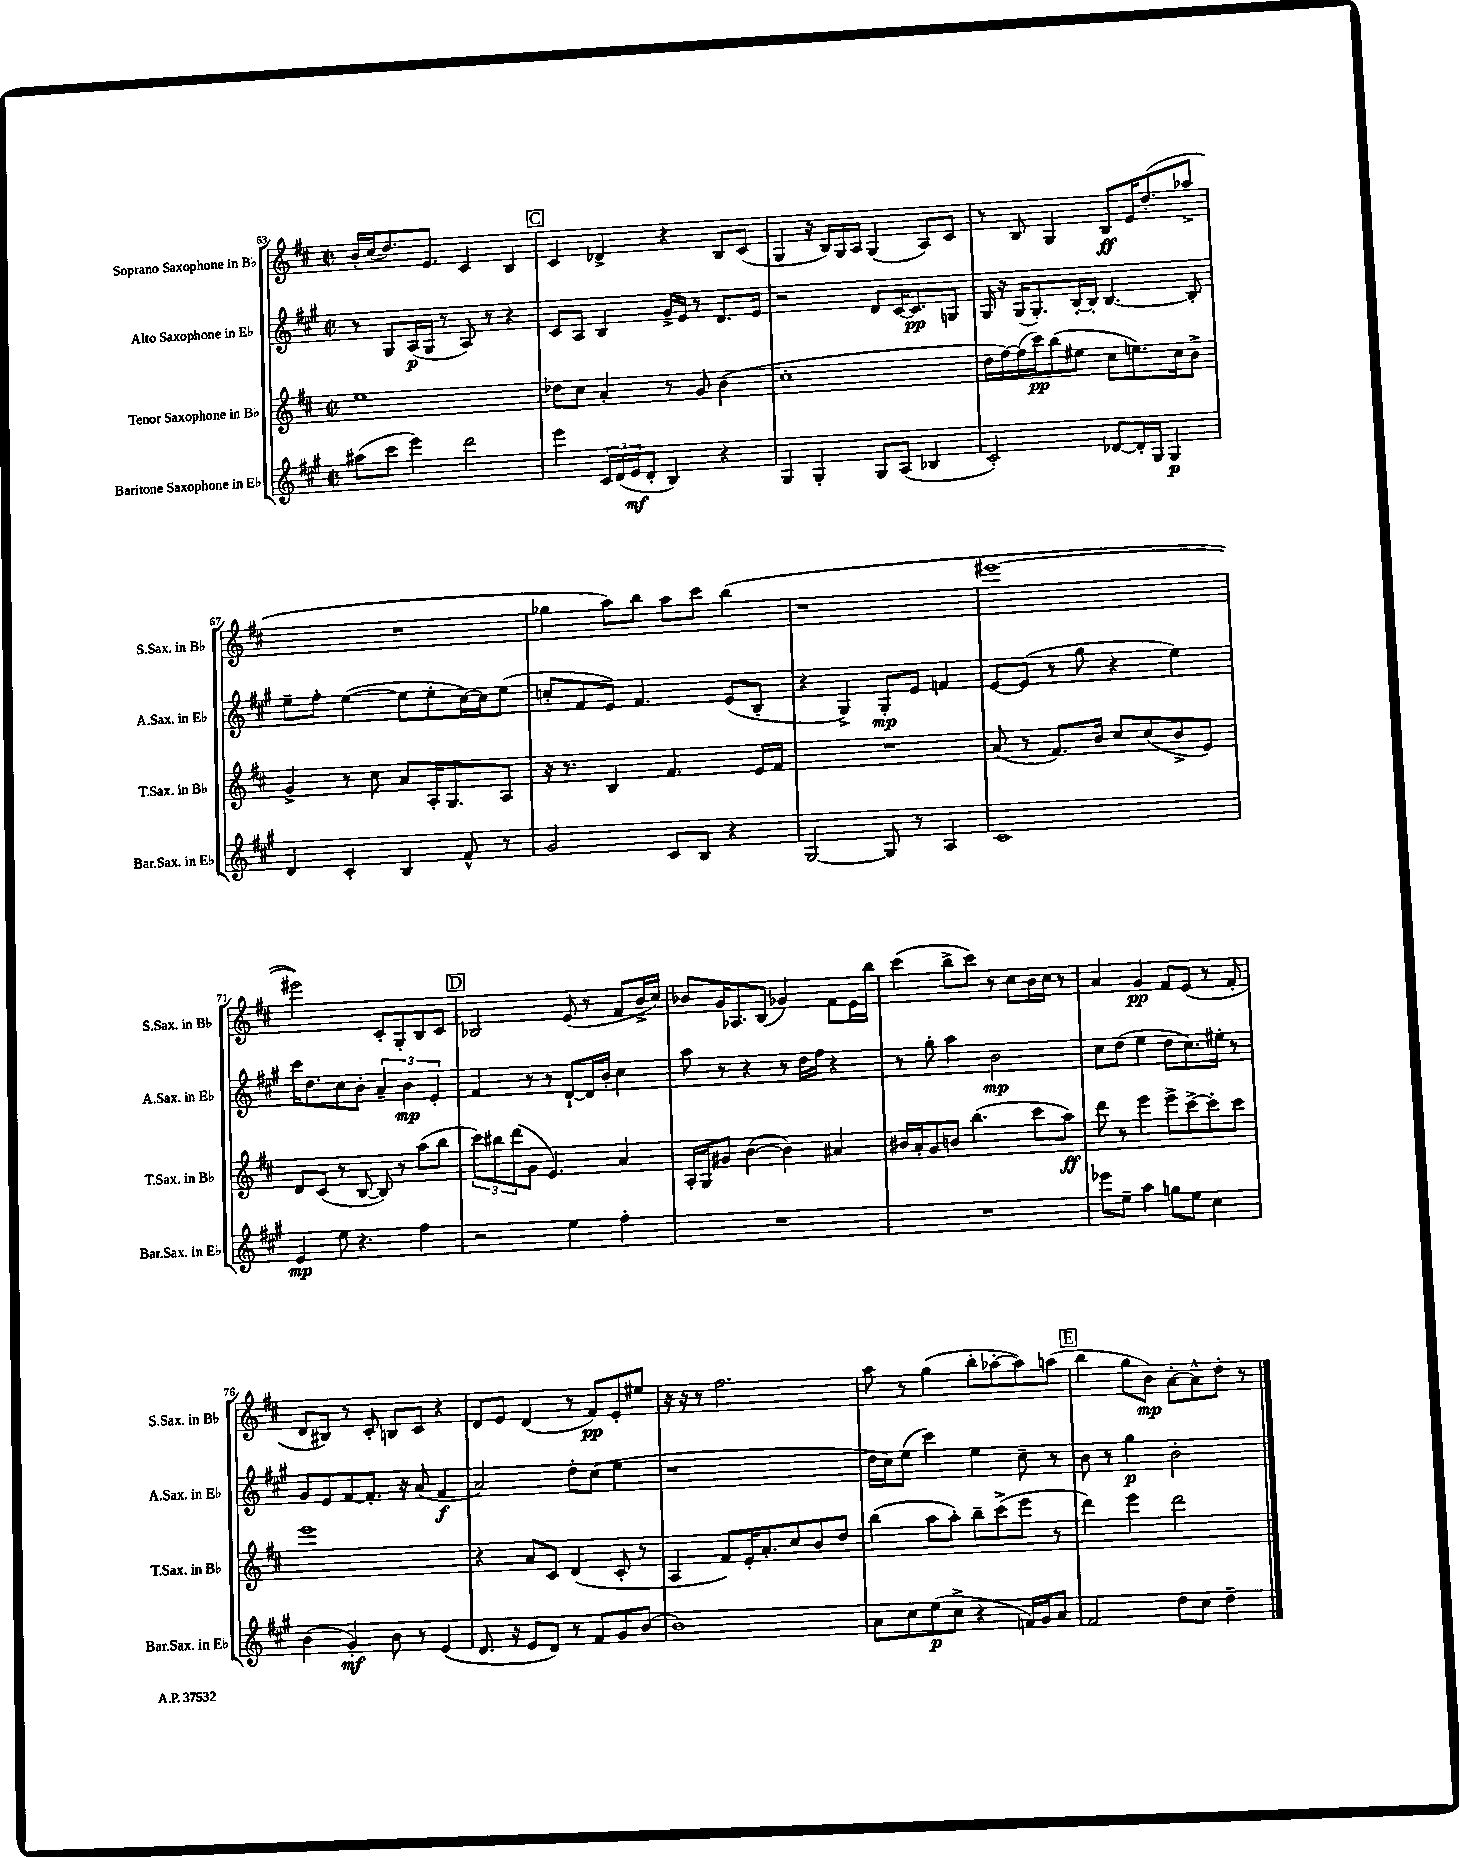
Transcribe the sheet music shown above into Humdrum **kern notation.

**kern	**dynam	**kern	**dynam	**kern	**dynam	**kern	**dynam
*part4	*part4	*part3	*part3	*part2	*part2	*part1	*part1
*staff4	*staff4	*staff3	*staff3	*staff2	*staff2	*staff1	*staff1
*I"Baritone Saxophone in E♭	*	*I"Tenor Saxophone in B♭	*	*I"Alto Saxophone in E♭	*	*I"Soprano Saxophone in B♭	*
*I'Bar.Sax. in E♭	*	*I'T.Sax. in B♭	*	*I'A.Sax. in E♭	*	*I'S.Sax. in B♭	*
*clefG2	*	*clefG2	*	*clefG2	*	*clefG2	*
*k[f#c#g#]	*	*k[f#c#]	*	*k[f#c#g#]	*	*k[f#c#]	*
*M2/2	*	*M2/2	*	*M2/2	*	*M2/2	*
*met(c|)	*	*met(c|)	*	*met(c|)	*	*met(c|)	*
=63	=63	=63	=63	=63	=63	=63	=63
(8aa#X\L	.	1ee	.	8r	.	16b'/LL	.
.	.	.	.	.	.	(16cc#/J	.
8ccc#\J	.	.	.	8G#/L	.	8.dd/)	.
4eee\)	.	.	.	(16A/L	p	.	.
.	.	.	.	16G#/JJ	.	8.e/J	.
.	.	.	.	8r	.	.	.
2ddd\	.	.	.	8A/)	.	4c#/	.
.	.	.	.	8r	.	.	.
.	.	.	.	4r	.	4B/	.
!!LO:REH:place=s1:t=C
=64	=64	=64	=64	=64	=64	=64	=64
4eee\	.	8dd-X\L	.	8c#/L	.	4c#/	.
.	.	8cc#\J	.	8A/J	.	.	.
24c#/LL	.	4a'/	.	4B/	.	4d-X^/	.
(24d/	.	.	.	.	.	.	.
24e/J	mf	.	.	.	.	.	.
8d'/J	.	.	.	.	.	.	.
4B/)	.	8r	.	16g#^/LL	.	4r	.
.	.	.	.	16e/JJ	.	.	.
.	.	8g/	.	8r	.	.	.
4r	.	(4b\	.	8.d/L	.	8B/L	.
.	.	.	.	.	.	(8c#/J	.
.	.	.	.	16e/Jk	.	.	.
=65	=65	=65	=65	=65	=65	=65	=65
4G#/	.	1cc#'	.	2r	.	4G/	.
4G#'/	.	.	.	.	.	16r	.
.	.	.	.	.	.	16B/LL)	.
.	.	.	.	.	.	16G/	.
.	.	.	.	.	.	16A/JJ	.
8G#/L	.	.	.	8d/L	.	(4G/	.
(8A/J	.	.	.	[16c#/K	.	.	.
.	.	.	.	8.c#/]	pp	.	.
4B-X/	.	.	.	.	.	8A/L)	.
.	.	.	.	8Gn/J	.	8c#/J	.
=66	=66	=66	=66	=66	=66	=66	=66
2c#'/)	.	16dd\LL	.	16G#/	.	8r	.
.	.	[16ff#\)	.	16r	.	.	.
.	.	(16ff#\]	.	(16G#/KL	.	8B/	.
.	.	16ccc#\J)	pp	8.G#'/)	.	.	.
.	.	(8bb\	.	.	.	4G/	.
.	.	8ee#X\J	.	[16B'/L	.	.	.
.	.	.	.	16B'/JJ]	.	.	.
[8d-X/L	.	8cc#\L	.	[4.B/	.	8B/L	ff
16d-'/L]	.	8.een\)	.	.	.	16e/K	.
16G#/JJ	.	.	.	.	.	(8.dd'/	.
4G#/	p	.	.	.	.	.	.
.	.	16cc#\k	.	.	.	.	.
.	.	8b^\J	.	8B'/]	.	8aa-X^/J	.
!!LO:LB:g=z
=67	=67	=67	=67	=67	=67	=67	=67
4d/	.	4g^/	.	8ee~\L	.	1r	.
.	.	.	.	8ff#'\J	.	.	.
4c#'/	.	8r	.	([4ee\	.	.	.
.	.	8cc#\	.	.	.	.	.
4B/	.	8a/L	.	8ee\L]	.	.	.
.	.	16A'/K	.	8ee'\	.	.	.
.	.	8.G/	.	.	.	.	.
8f#^^/	.	.	.	[16cc#\L)	.	.	.
.	.	.	.	16cc#\J]	.	.	.
8r	.	8A/J	.	(8ee\J	.	.	.
=68	=68	=68	=68	=68	=68	=68	=68
2g#/	.	16r	.	8ccn'/L	.	4gg-X\	.
.	.	8.r	.	.	.	.	.
.	.	.	.	8f#/	.	.	.
.	.	4B/	.	8e/J)	.	8aa\L)	.
.	.	.	.	4.f#/	.	8bb\J	.
8c#/L	.	4.f#/	.	.	.	8aa\L	.
8B/J	.	.	.	.	.	8ccc#\J	.
4r	.	.	.	(8e/L	.	(4bb\	.
.	.	16e/LL	.	8B'/J	.	.	.
.	.	16f#/JJ	.	.	.	.	.
=69	=69	=69	=69	=69	=69	=69	=69
[2G#/	.	1r	.	4r	.	1r	.
.	.	.	.	4G#^/)	.	.	.
8G#/]	.	.	.	8G#'/L	mp	.	.
8r	.	.	.	8e/J	.	.	.
4A/	.	.	.	4fn/	.	.	.
=70	=70	=70	=70	=70	=70	=70	=70
1c#	.	(8a/	.	[8e/L	.	[1eee#X	.
.	.	8r	.	(8e/J]	.	.	.
.	.	8.f#/L)	.	8r	.	.	.
.	.	.	.	8gg#\	.	.	.
.	.	16b/Jk	.	.	.	.	.
.	.	8cc#/L	.	4r	.	.	.
.	.	(8cc#/	.	.	.	.	.
.	.	8b^/	.	4ee\)	.	.	.
.	.	8e/J)	.	.	.	.	.
!!LO:LB:g=z
=71	=71	=71	=71	=71	=71	=71	=71
4e/	mp	8d/L	.	16ccc#\KL	.	2eee#X\])	.
.	.	.	.	8.dd\	.	.	.
.	.	(8c#/J	.	.	.	.	.
8ee\	.	8r	.	8cc#\	.	.	.
4.r	.	[8B/	.	8b'\J	.	.	.
.	.	8B/])	.	6a~/	.	8c#'/L	.
.	.	8r	.	.	.	8G'/	.
.	.	.	.	6b\	mp	.	.
4ff#\	.	(8aa\L	.	.	.	8B/	.
.	.	.	.	6e'/	.	.	.
.	.	8bb\J	.	.	.	8c#/J	.
!!LO:REH:place=s1:t=D
=72	=72	=72	=72	=72	=72	=72	=72
2r	.	12ccc#\L)	.	4f#/	.	2B-X/	.
.	.	12bb#X\	.	.	.	.	.
.	.	(12ddd\	.	.	.	.	.
.	.	8g\J	.	8r	.	.	.
.	.	4.e/)	.	8r	.	.	.
4ee\	.	.	.	[8d`/L	.	(8e/	.
.	.	.	.	16d/L]	.	8r	.
.	.	.	.	16b'/JJ	.	.	.
4ff#'\	.	4a/	.	4cc#\	.	8f#/L	.
.	.	.	.	.	.	16b^/L	.
.	.	.	.	.	.	16cc#/JJ)	.
=73	=73	=73	=73	=73	=73	=73	=73
1r	.	16A'/LL	.	8aa\	.	8b-X/L	.
.	.	16G/J	.	.	.	.	.
.	.	8g#X/J	.	8r	.	16g/K	.
.	.	.	.	.	.	8.A-X/	.
.	.	([4b\	.	4r	.	.	.
.	.	.	.	.	.	(8B/J	.
.	.	4b\])	.	8r	.	4g-X/)	.
.	.	.	.	16dd\LL	.	.	.
.	.	.	.	16ff#\JJ	.	.	.
.	.	4a#X/	.	4r	.	8f#\L	.
.	.	.	.	.	.	16e\L	.
.	.	.	.	.	.	16bb\JJ	.
=74	=74	=74	=74	=74	=74	=74	=74
1r	.	16b#X/LL	.	8r	.	(4ccc#\	.
.	.	16a'/J	.	.	.	.	.
.	.	8g/	.	8gg#'\	.	.	.
.	.	8bn/J	.	4aa\	.	8bb^\L	.
.	.	(4.bb\	.	.	.	8ccc#\J)	.
.	.	.	.	2b\	mp	8r	.
.	.	.	.	.	.	8cc#\L	.
.	.	8ccc#\L	.	.	.	16b\L	.
.	.	.	.	.	.	16cc#\JJ	.
.	.	8aa\J)	ff	.	.	8r	.
=75	=75	=75	=75	=75	=75	=75	=75
8eee-X\L	.	8ddd\	.	8cc#\L	.	4a/	.
8ee~\J	.	8r	.	(8dd\J	.	.	.
4aa\	.	4eee\	.	4ee\	.	4g/	pp
8ggn\L	.	8eee^\L	.	8dd\L	.	8f#/L	.
8ee\J	.	[8ccc#^\	.	8.cc#\)	.	(8e/J	.
4cc#\	.	8ccc#'\]	.	.	.	8r	.
.	.	.	.	16ee#X'\Jk	.	.	.
.	.	8ccc#\J	.	8r	.	8f#'/	.
!!LO:LB:g=z
=76	=76	=76	=76	=76	=76	=76	=76
(4b\	.	1eee	.	8g#/L	.	8d/L	.
.	.	.	.	8e/	.	8B#X/J)	.
4g#'/)	mf	.	.	[8f#/	.	8r	.
.	.	.	.	8.f#'/J]	.	8c#'/	.
8b\	.	.	.	.	.	8Bn/L	.
.	.	.	.	16r	.	.	.
8r	.	.	.	(8a/	.	8c#/J	.
(4e/	.	.	.	4f#/	f	4r	.
=77	=77	=77	=77	=77	=77	=77	=77
8.d/	.	4r	.	2a/)	.	8d/L	.
.	.	.	.	.	.	8e/J	.
16r	.	.	.	.	.	.	.
8e/L	.	8a/L	.	.	.	(4d/	.
8d/J)	.	8c#/J	.	.	.	.	.
8r	.	(4d/	.	8dd'\L	.	8r	.
8f#/L	.	.	.	(8cc#\J	.	8f#/L)	pp
8g#/	.	8c#'/	.	4ee\	.	8e'/	.
(8b/J	.	8r	.	.	.	8ee#X/J	.
=78	=78	=78	=78	=78	=78	=78	=78
1b)	.	4A/	.	1r	.	16r	.
.	.	.	.	.	.	16r	.
.	.	.	.	.	.	8r	.
.	.	8f#/L)	.	.	.	2.ff#\	.
.	.	16e'/K	.	.	.	.	.
.	.	8.a'/	.	.	.	.	.
.	.	8cc#/	.	.	.	.	.
.	.	8b/	.	.	.	.	.
.	.	8dd/J	.	.	.	.	.
=79	=79	=79	=79	=79	=79	=79	=79
8a\L	.	(4bb\	.	16dd\LL	.	8aa\	.
.	.	.	.	16cc#\J)	.	.	.
8cc#\	.	.	.	(8ee\J	.	8r	.
(8ee\	p	8aa\L	.	4ccc#\)	.	(4gg\	.
8cc#^\J	.	8aa'\J)	.	.	.	.	.
4r	.	8bb~\L	.	4ee\	.	8bb'\L	.
.	.	(8ccc#^\	.	.	.	[8aa-X'\	.
16fn/LL)	.	8eee\J	.	8cc#~\	.	8aa-\])	.
16g#/J	.	.	.	.	.	.	.
8a/J	.	8r	.	8r	.	(8aan\J	.
!!LO:REH:place=s1:t=E
=80	=80	=80	=80	=80	=80	=80	=80
2f#/	.	4ddd\)	.	8b\	.	4bb\	.
.	.	.	.	8r	.	.	.
.	.	4eee\	.	4gg#\	p	8gg\L	.
.	.	.	.	.	.	8b\J)	mp
8dd\L	.	2ddd\	.	2b'\	.	[8a'\L	.
8cc#\J	.	.	.	.	.	8a^^\]	.
4dd~\	.	.	.	.	.	8dd'\J	.
.	.	.	.	.	.	8r	.
==	==	==	==	==	==	==	==
*-	*-	*-	*-	*-	*-	*-	*-
